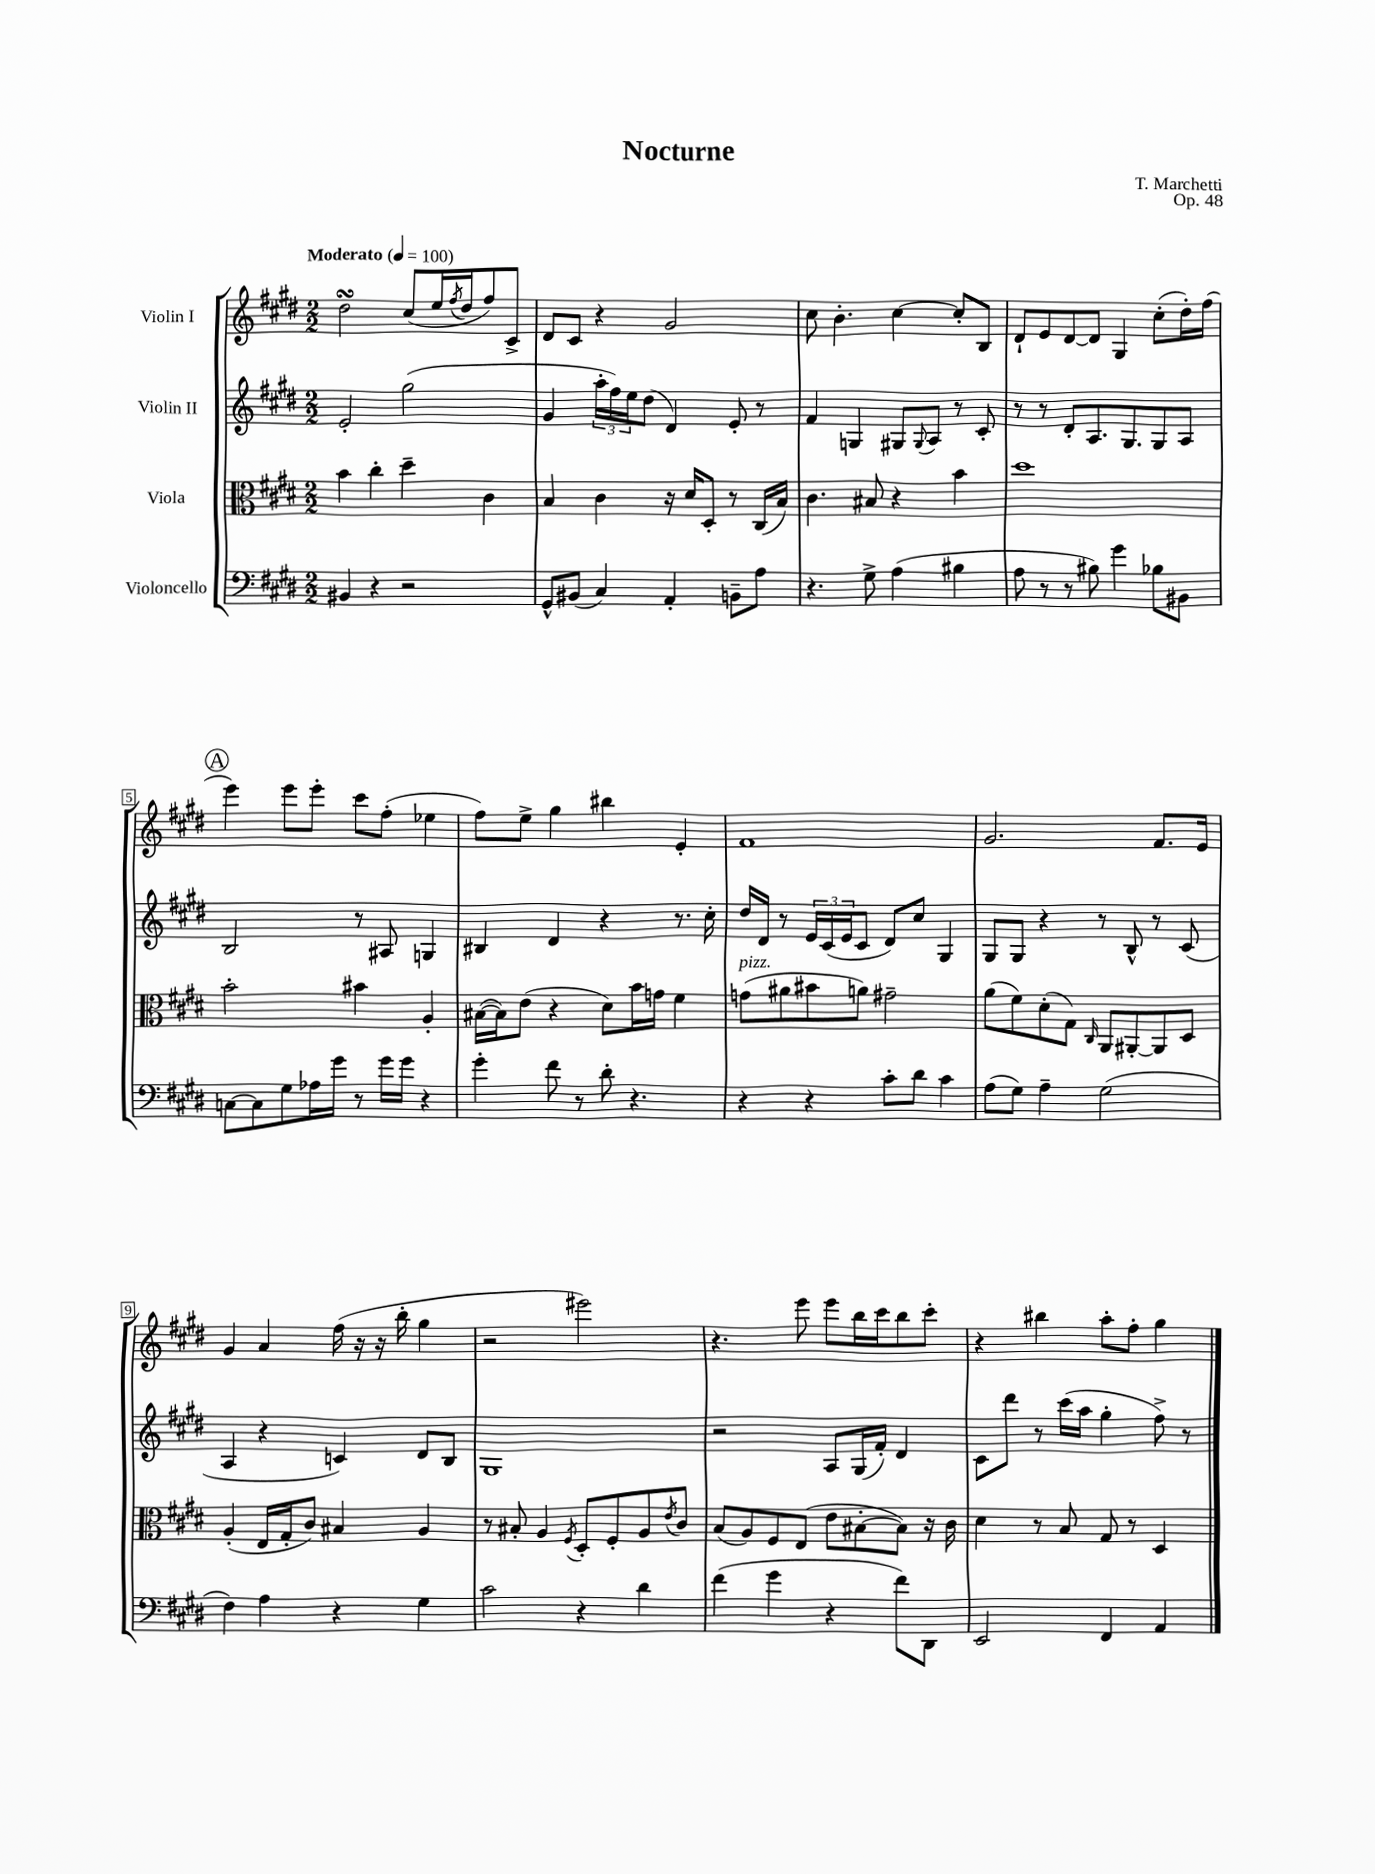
\header { title = "Nocturne" composer = "T. Marchetti" opus = "Op. 48" }
<<
\new StaffGroup <<
\new Staff = "s0" \with { instrumentName = "Violin I" } {
    \clef treble \key e \major \numericTimeSignature \time 2/2 \tempo "Moderato" 4 = 100
    dis''2\turn cis''8( e''16 \acciaccatura { fis''8 } dis''16 fis''8) cis'8-> |
    dis'8 cis'8 r4 gis'2 |
    cis''8 b'4.-. cis''4~ cis''8-. b8 |
    dis'8-! e'8 dis'8~ dis'8 gis4 cis''8-.( dis''16-.) fis''16( |
    \mark \markup { \circle "A" } e'''4) e'''8 e'''8-. cis'''8 fis''8-.( ees''4 |
    fis''8) e''8-> gis''4 bis''4 e'4-. |
    fis'1 |
    gis'2. fis'8. e'16 |
    gis'4 a'4 fis''16( r16 r16 b''16-. gis''4 |
    r2 eis'''2) |
    r4. e'''8 e'''8 b''16 cis'''16 b''8 cis'''8-. |
    r4 bis''4 a''8-. fis''8-. gis''4 \bar "|." |
}
\new Staff = "s1" \with { instrumentName = "Violin II" } {
    \clef treble \key e \major \numericTimeSignature \time 2/2
    e'2-. gis''2( |
    gis'4 \tuplet 3/2 { a''16-. fis''16) e''16 } dis''8( dis'4) e'8-. r8 |
    fis'4 g4 gis8 \appoggiatura { gis8 } a8 r8 cis'8-. |
    r8 r8 dis'8-. a8. gis8. gis8 a8 |
    \mark \markup { \circle "A" } b2 r8 ais8 g4 |
    bis4 dis'4 r4 r8. cis''16-. |
    dis''16 dis'16 r8 \tuplet 3/2 { e'16 cis'16( e'16 } cis'8 dis'8) cis''8 gis4 |
    gis8 gis8 r4 r8 b8-^ r8 cis'8( |
    a4 r4 c'4) dis'8 b8 |
    gis1 |
    r2 a8 gis16( fis'16-.) dis'4 |
    cis'8 dis'''8 r8 cis'''16( a''16 gis''4-. fis''8->) r8 \bar "|." |
}
\new Staff = "s2" \with { instrumentName = "Viola" } {
    \clef alto \key e \major \numericTimeSignature \time 2/2
    b'4 cis''4-. dis''4-- cis'4 |
    b4 cis'4 r16 dis'16 dis8-. r8 cis16( b16) |
    cis'4. bis8 r4 b'4 |
    dis''1 |
    \mark \markup { \circle "A" } b'2-. bis'4 a4-. |
    bis16~( bis16) e'8( r4 dis'8) b'16 g'16 fis'4 |
    g'8^\markup { \italic "pizz." }( ais'8 bis'8 a'8) gis'2-- |
    a'8( fis'8) dis'8-.( gis8) \grace { cis16 } a,8 ais,8~-. ais,8 dis8 |
    a4-.( e16 gis16-. cis'8) bis4 a4 |
    r8 bis8-. a4 \acciaccatura { fis8 } dis8-. fis8-. a8 \acciaccatura { e'8 } cis'8 |
    b8( a8) fis8 e8( e'8 bis8~-. bis8) r16 cis'16 |
    dis'4 r8 b8 gis8 r8 dis4 \bar "|." |
}
\new Staff = "s3" \with { instrumentName = "Violoncello" } {
    \clef bass \key e \major \numericTimeSignature \time 2/2
    bis,4 r4 r2 |
    gis,8-^ bis,8( cis4) a,4-. b,8-- a8 |
    r4. gis8-> a4( bis4 |
    a8 r8 r8 bis8) gis'4 bes8 bis,8 |
    \mark \markup { \circle "A" } c8~ c8 gis8 aes16 gis'16 r8 gis'16 gis'16 r4 |
    gis'4-. fis'8 r8 dis'8-. r4. |
    r4 r4 cis'8-. dis'8 cis'4 |
    a8( gis8) a4-- gis2( |
    fis4) a4 r4 gis4 |
    cis'2 r4 dis'4 |
    fis'4( gis'4 r4 fis'8) dis,8 |
    e,2 fis,4 a,4 \bar "|." |
}
>>
>>
\layout { \context { \Score \override BarNumber.stencil = #(make-stencil-boxer 0.1 0.3 ly:text-interface::print) } }
